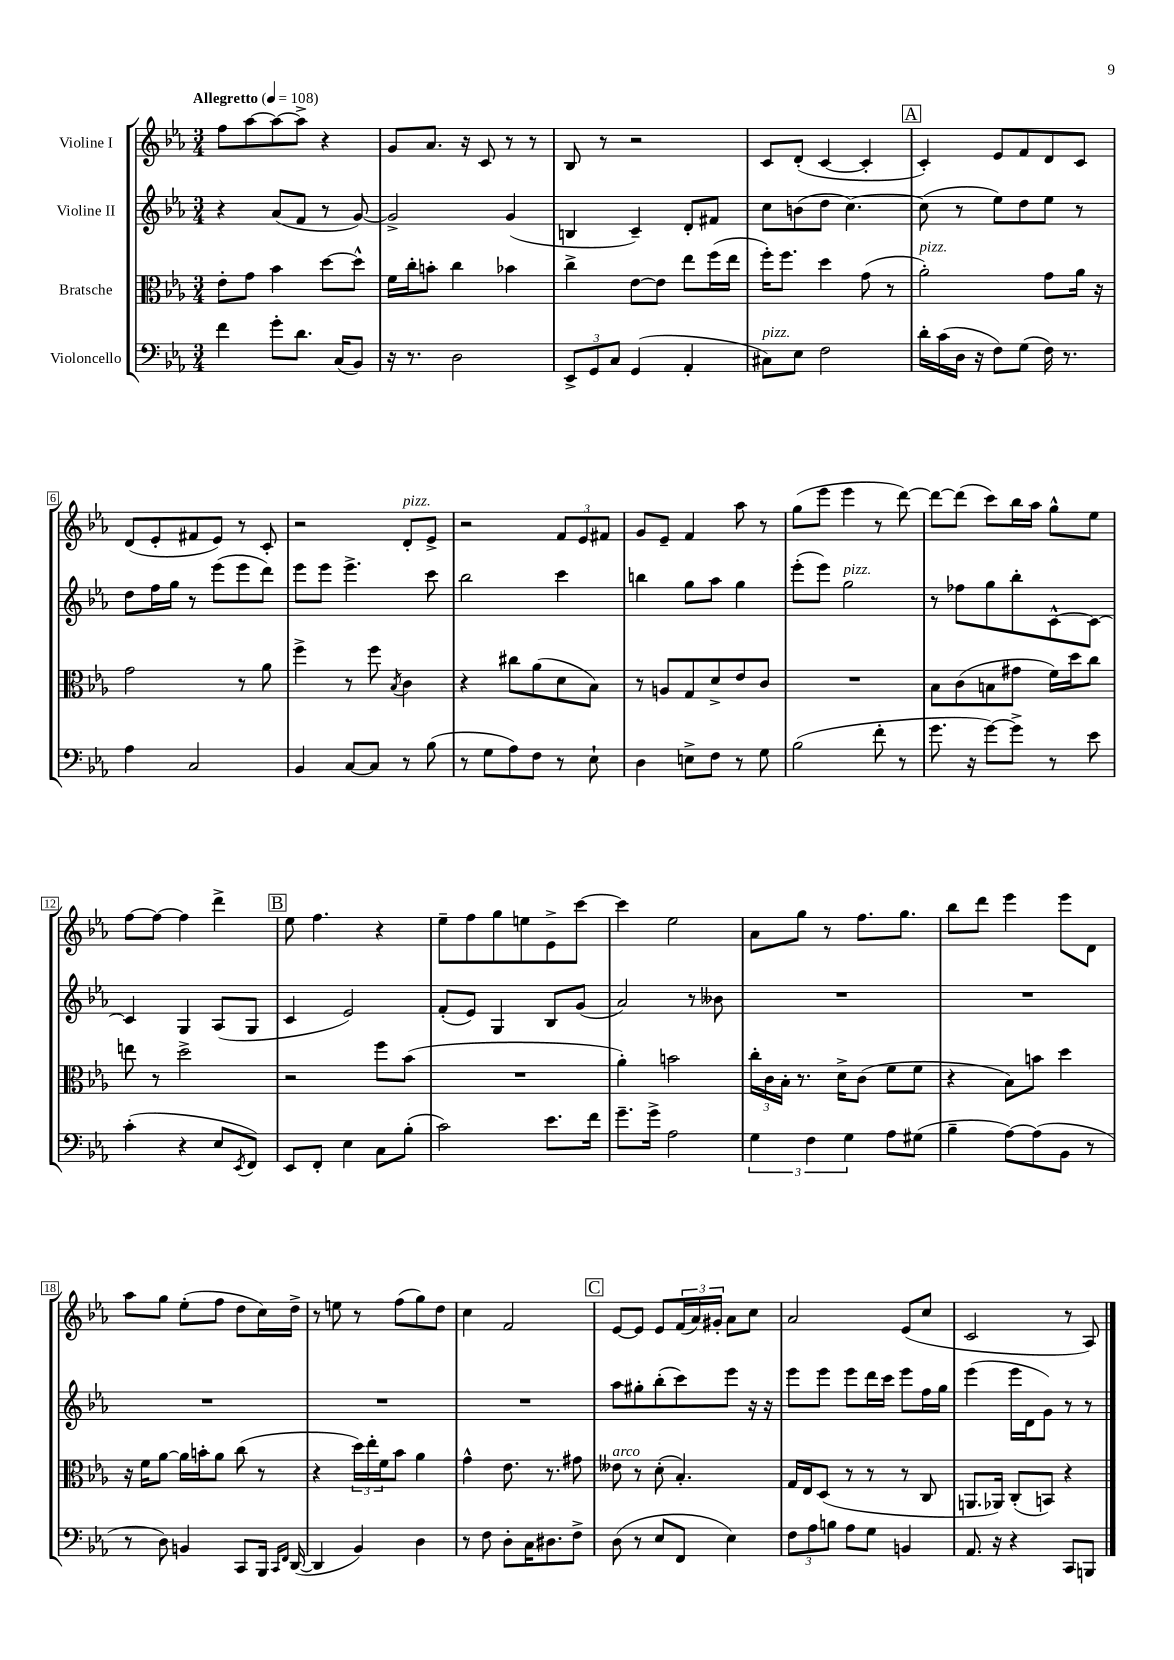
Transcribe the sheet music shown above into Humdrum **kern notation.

**kern	**kern	**kern	**kern
*part4	*part3	*part2	*part1
*staff4	*staff3	*staff2	*staff1
*I"Violoncello	*I"Bratsche	*I"Violine II	*I"Violine I
*clefF4	*clefC3	*clefG2	*clefG2
*k[b-e-a-]	*k[b-e-a-]	*k[b-e-a-]	*k[b-e-a-]
*M3/4	*M3/4	*M3/4	*M3/4
*MM108	*MM108	*MM108	*MM108
=1	=1	=1	=1
!	!	!	!LO:TX:a:B:t=Allegretto
4f\	8e-'\L	4r	8ff\L
.	8g\J	.	[8aa-\
8g'\L	4b-\	(8a-/L	8aa-\_
8.d\J	.	8f/J	8aa-^\J]
.	[8dd\L	8r	4r
(16C/KL	.	.	.
8BB-/J)	8dd^^\J]	[8g/)	.
=2	=2	=2	=2
16r	16f\LL	2g^/]	8g/L
8.r	16cc'\J	.	.
.	8bn'\J	.	8.a-/J
2D\	4cc\	.	.
.	.	.	16r
.	.	.	8c/
.	4b-X\	(4g/	8r
.	.	.	8r
=3	=3	=3	=3
12EE-^/L	4cc^\	4Bn/	8B-/
12GG/	.	.	.
.	.	.	8r
12C/J	.	.	.
(4GG/	[8e-\L	4c~/)	2r
.	8e-\J]	.	.
4AA-'/	8ee-\L	8d'/L	.
.	(16ff\L	8f#X/J	.
.	16ee-\JJ	.	.
=4	=4	=4	=4
!LO:TX:a:i:t=pizz.	!	!	!
8C#X\L)	16ff'\KL)	8cc\L	8c/L
.	8.ff\J	.	.
8E-\J	.	(8bn\	(8d'/J
2F\	4dd\	8dd\J	[4c/
.	.	[4.cc\)	.
.	(8g\	.	4c'/]
.	8r	.	.
!!LO:REH:place=s1:t=A
=5	=5	=5	=5
!	!LO:TX:a:i:t=pizz.	!	!
16d'\LL	2a-'\)	(8cc\]	4c'/)
(16c\	.	.	.
16D\JJ	.	8r	.
16r	.	.	.
8F\L)	.	8ee-\L)	8e-/L
(8G\J	.	8dd\	8f/
16F\)	8g\L	8ee-\J	8d/
8.r	.	.	.
.	16a-\Jk	8r	8c/J
.	16r	.	.
!!LO:LB:g=z
=6	=6	=6	=6
4A-\	2g\	8dd\L	(8d/L
.	.	16ff\L	8e-'/
.	.	16gg\JJ	.
2C/	.	8r	8f#X/
.	.	(8eee-\L	8e-/J)
.	8r	8eee-\	8r
.	8a-\	8ddd\J)	8c'/
=7	=7	=7	=7
4BB-/	4ff^\	8eee-\L	2r
.	.	8eee-\J	.
[8C/L	8r	4.eee-^\	.
8C/J]	8ff\	.	.
.	8qB-/	.	.
!	!	!	!LO:TX:a:i:t=pizz.
8r	4c\	.	8d'/L
(8B-\	.	8ccc\	8e-^/J
=8	=8	=8	=8
8r	4r	2bb-\	2r
8G\L	.	.	.
8A-\)	8cc#X\L	.	.
8F\J	(8a-\	.	.
8r	8d\	4ccc\	12f/L
.	.	.	12e-/
8E-`\	8B-\J)	.	.
.	.	.	12f#X/J
=9	=9	=9	=9
4D\	8r	4bbn\	8g/L
.	8An/L	.	8e-~/J
8En^\L	8G/	8gg\L	4f/
8F\J	8d^/	8aa-\J	.
8r	8e-/	4gg\	8aa-\
8G\	8c/J	.	8r
=10	=10	=10	=10
(2B-\	2.r	(8eee-'\L	(8gg\L
.	.	8eee-\J)	8eee-\J
!	!	!LO:TX:a:i:t=pizz.	!
.	.	2gg\	4eee-\
8f'\	.	.	8r
8r	.	.	[8ddd\)
=11	=11	=11	=11
8.g\	8B-\L	8r	8ddd\L_
.	(8c\	8ff-X\L	(8ddd\J]
16r	.	.	.
[8g\L)	8Bn\	8gg\	8ccc\L)
8g^\J]	8g#X\J	8bb-'\	16bb-\L
.	.	.	16aa-\JJ
8r	16f\LL)	[8c^^\	8gg^^\L
.	16dd\J	.	.
8e-\	8cc\J	8c\J_	8ee-\J
!!LO:LB:g=z
=12	=12	=12	=12
(4c'\	8een\	4c/]	[8ff\L
.	8r	.	8ff\J_
4r	2dd^\	4G/	4ff\]
8E-/L	.	(8A-/L	4ddd^\
8qEE-/	.	.	.
8FF/J)	.	8G/J	.
!!LO:REH:place=s1:t=B
=13	=13	=13	=13
8EE-/L	2r	4c/	8ee-\
8FF'/J	.	.	4.ff\
4E-\	.	2e-/)	.
8C\L	8ff\L	.	4r
(8B-'\J	(8b-\J	.	.
=14	=14	=14	=14
2c\)	2.r	(8f'/L	8ee-~\L
.	.	8e-/J)	8ff\
.	.	4G/	8gg\
.	.	.	8een\
8.e-\L	.	8B-/L	8e-^\
.	.	(8g/J	[8ccc\J
16f\Jk	.	.	.
=15	=15	=15	=15
8.g~\L	4a-'\)	2a-/)	4ccc\]
16g^\Jk	.	.	.
2A-\	2bn\	.	2ee-\
.	.	8r	.
.	.	8b--X\	.
=16	=16	=16	=16
6G\	24cc'\LL	2.r	8a-\L
.	24c\	.	.
.	24B-'\JJ	.	.
.	8.r	.	8gg\J
6F\	.	.	.
.	.	.	8r
.	16d^\KL	.	.
6G\	.	.	.
.	(8c\J	.	8.ff\L
8A-\L	8f\L	.	.
.	.	.	8.gg\J
(8G#X\J	8f\J	.	.
=17	=17	=17	=17
4B-~\	4r	2.r	8bb-\L
.	.	.	8ddd\J
[8A-\L)	8B-\L)	.	4eee-\
(8A-\]	8bn\J	.	.
8BB-\J	4dd\	.	8eee-\L
8r	.	.	8d\J
!!LO:LB:g=z
=18	=18	=18	=18
8r	16r	2.r	8aa-\L
.	16f\KL	.	.
8D\)	[8a-\J	.	8gg\J
4BBn/	16a-\LL]	.	(8ee-'\L
.	16bn'\J	.	.
.	8a-\J	.	8ff\J
8CC/L	(8cc\	.	8dd\L
16BBB-/Jk	8r	.	16cc\L)
16qqCC/LL	.	.	.
16qqFF/JJ	.	.	.
([16DD/	.	.	16dd^\JJ
=19	=19	=19	=19
4DD/]	4r	2.r	8r
.	.	.	8een\
4BB-/)	24dd\LL)	.	8r
.	24ee-'\	.	.
.	24f\J	.	.
.	8b-\J	.	(8ff\L
4D\	4a-\	.	8gg\)
.	.	.	8dd\J
=20	=20	=20	=20
8r	4g^^\	2.r	4cc\
8F\	.	.	.
8D'\L	8.e-\	.	2f/
16C\K	.	.	.
8.D#X\	8.r	.	.
8F^\J	8g#X\	.	.
!!LO:REH:place=s1:t=C
=21	=21	=21	=21
!	!LO:TX:a:i:t=arco	!	!
(8D\	8e--X\	8aa-\L	[8e-/L
8r	8r	8gg#X'\	8e-/J]
8E-/L	(8d'\	(8bb-'\	8e-/L
8FF/J	4.B-'/)	8ccc\)	(24f/L
.	.	.	24a-/)
.	.	.	24g#X'/JJ
4E-\)	.	8eee-\J	8a-\L
.	.	16r	8cc\J
.	.	16r	.
=22	=22	=22	=22
12F\L	16G/LL	8eee-\L	2a-/
.	16E-/J	.	.
12A-\	.	.	.
.	(8D/J	8eee-\J	.
12Bn\J	.	.	.
8A-\L	8r	8eee-\L	.
8G\J	8r	16ddd\L	.
.	.	16ccc\JJ	.
4BBn/	8r	8eee-\L	(8e-/L
.	8C/	16ff\L	8cc/J
.	.	16gg\JJ	.
=23	=23	=23	=23
8.AA-/	8.AAn/L	(4eee-\	2c/
16r	16AA-X/Jk)	.	.
4r	(8C'/L	16eee-\LL	.
.	.	16d\J	.
.	8BBn/J)	8g\J)	.
8CC/L	4r	8r	8r
8BBBn/J	.	8r	8A-/)
==	==	==	==
*-	*-	*-	*-
